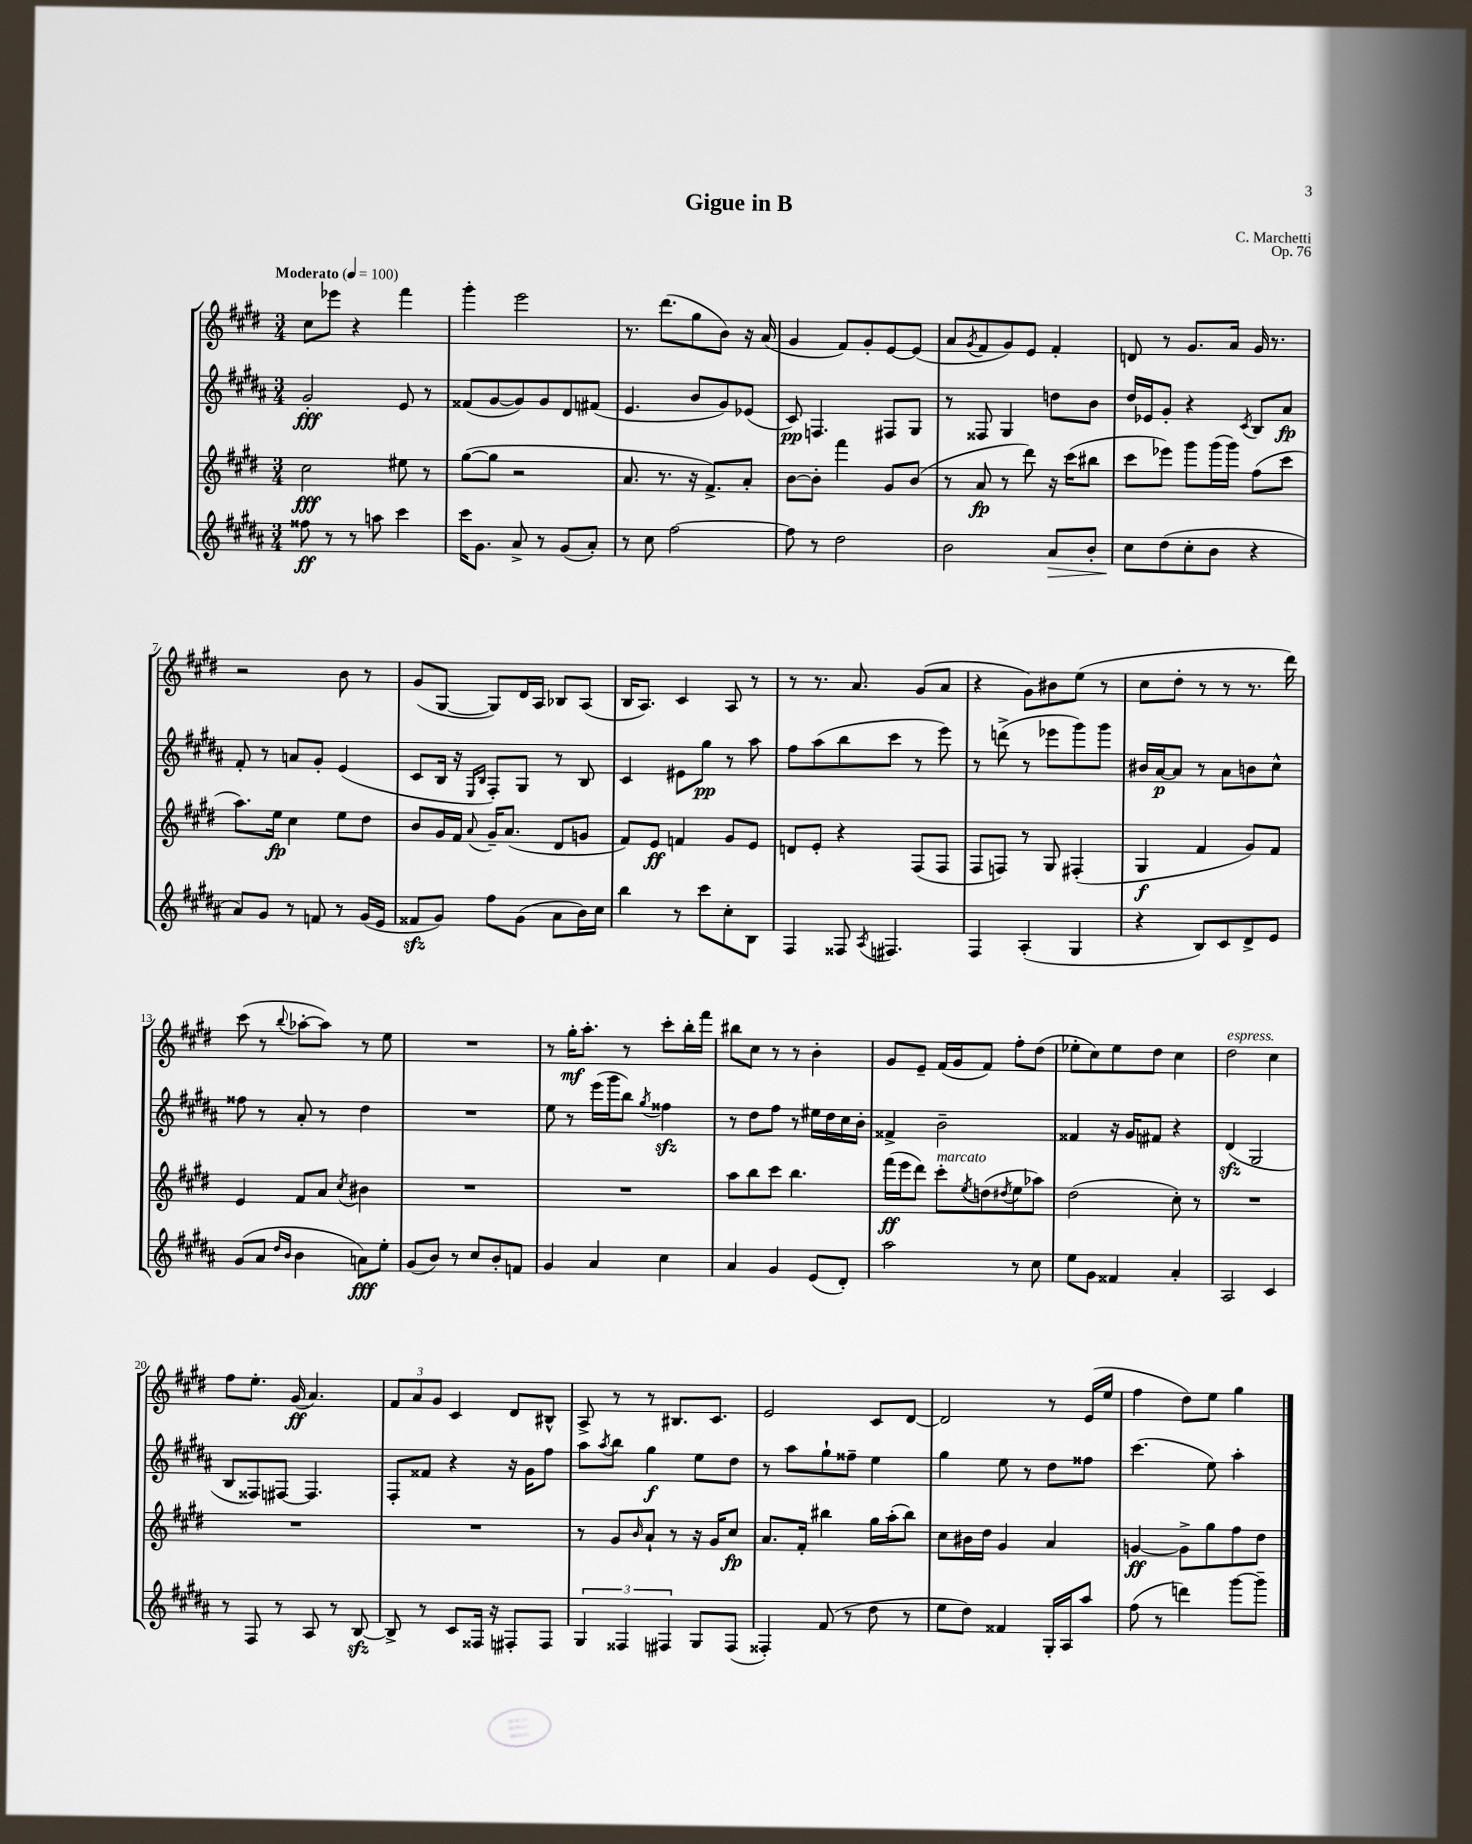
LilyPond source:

\header { title = "Gigue in B" composer = "C. Marchetti" opus = "Op. 76" }
<<
\new StaffGroup <<
\new Staff = "s0" {
    \clef treble \key e \major \numericTimeSignature \time 3/4 \tempo "Moderato" 4 = 100
    cis''8 ees'''8 r4 fis'''4 |
    gis'''4-. e'''2 |
    r8. dis'''8.( gis''8 b'8) r16 a'16( |
    gis'4 fis'8) gis'8-. e'8~ e'8( |
    a'8 \acciaccatura { gis'8 } fis'8 gis'8) e'8 fis'4-. |
    d'8 r8 gis'8. a'16 gis'16 r8. |
    r2 b'8 r8 |
    gis'8( gis8~ gis8) dis'16 a16 bes8 a8( |
    b16 a8.) cis'4 a8 r8 |
    r8 r8. a'8. gis'8( a'8 |
    r4 gis'8) bis'8 e''8( r8 |
    cis''8 dis''8-. r8 r8 r8. dis'''16) |
    cis'''8( r8 \appoggiatura { b''8 } aes''8~-. aes''8) r8 e''8 |
    R2. |
    r8 gis''16-.\mf a''8.-. r8 cis'''8-. b''16-. fis'''16 |
    bis''8 cis''8 r8 r8 b'4-. |
    gis'8 e'8-- fis'16( gis'16 fis'8) fis''8-. dis''8( |
    ees''8-. cis''8) ees''8 dis''8 cis''4 |
    dis''2^\markup { \italic "espress." } cis''4 |
    fis''8 e''8.-. gis'16\ff( a'4.) |
    \tuplet 3/2 { fis'8 a'8 gis'8 } cis'4 dis'8 bis8-^ |
    a8-> r8 r8 bis8. cis'8. |
    e'2 cis'8 dis'8~ |
    dis'2 r8 e'16( e''16 |
    fis''4 dis''8) e''8 gis''4 \bar "|." |
}
\new Staff = "s1" {
    \clef treble \key b \major \numericTimeSignature \time 3/4
    gis'2-.\fff e'8 r8 |
    fisis'8( gis'8~ gis'8) gis'8 dis'8 fis'8( |
    e'4. b'8 gis'8) ees'8( |
    cis'8\pp) f4. fis8 gis8 |
    r8 fisis8 gis4 d''8 b'8 |
    dis''16 ees'16 gis'8-. r4 \acciaccatura { cis'8 } b8 ais'8\fp |
    fis'8-. r8 a'8 gis'8-. e'4( |
    cis'8 b16 r16 \grace { e16 b16 } fis8-.) gis8 r8 b8 |
    cis'4 eis'8 gis''8\pp r8 ais''8 |
    fis''8 ais''8( b''8 cis'''8 r8 e'''8) |
    r8 d'''8->( r8 ees'''8 gis'''8) gis'''8 |
    bis'16 ais'16~\p ais'8 r8 ais'8 b'8 cis''8-^ |
    fisis''8 r8 ais'8-. r8 dis''4 |
    R2. |
    e''8 r8 e'''16( gis'''16 b''8) \acciaccatura { gis''8 } fisis''4\sfz |
    r8 dis''8 fis''8 r8 eis''16 dis''16 cis''16 b'16-. |
    fisis'4-> b'2-- |
    fisis'4 r16 gis'16 fis'8 r4 |
    dis'4\sfz( gis2 |
    b8 fisis8) fis8~ fis4. |
    fis8-. fisis'8 r4 r16 gis'16 fis''8 |
    ais''8 \acciaccatura { ais''8 } b''8 gis''4\f e''8 dis''8 |
    r8 ais''8 gis''8-! fisis''8-- e''4 |
    gis''4 e''8 r8 dis''8 fisis''8 |
    cis'''4.( e''8) ais''4-. \bar "|." |
}
\new Staff = "s2" {
    \clef treble \key e \major \numericTimeSignature \time 3/4
    cis''2\fff eis''8 r8 |
    gis''8~( gis''8 r2 |
    a'8. r8. r16 fis'8.->) a'8-. |
    b'8~ b'8-. fis'''4 gis'8 b'8( |
    r8 a'8\fp r8 dis'''8) r16 cis'''16( bis''8 |
    cis'''8 ees'''8) gis'''8 gis'''16( gis'''16) fis''8( cis'''8 |
    a''8.) e''16\fp cis''4 e''8 dis''8 |
    b'8 gis'16 fis'16 \appoggiatura { a'8 } gis'16-- a'8.( dis'8 g'8 |
    fis'8) e'8\ff f'4 gis'8 e'8 |
    d'8 e'8-. r4 fis8( fis8 |
    fis8 f8) r8 gis8 fis4-.( |
    gis4\f fis'4 gis'8) fis'8 |
    e'4 fis'8 a'8 \acciaccatura { cis''8 } bis'4 |
    R2. |
    R2. |
    a''8 b''8 cis'''8 b''4. |
    fis'''16\ff( e'''16 dis'''8) cis'''8-.^\markup { \italic "marcato" } \acciaccatura { e''8 } d''8( \acciaccatura { dis''8 } e''8 aes''8) |
    dis''2( cis''8-.) r8 |
    R2. |
    R2. |
    R2. |
    r8 gis'8 \grace { b'16 } a'8-! r8 r16 gis'16 cis''8\fp |
    a'8. fis'16-. bis''4 gis''16 a''16-.( bis''8) |
    cis''8 bis'16 dis''16 gis'4 a'4 |
    g'4~\ff g'8-> gis''8 fis''8 dis''8 \bar "|." |
}
\new Staff = "s3" {
    \clef treble \key b \major \numericTimeSignature \time 3/4
    fisis''8\ff r8 r8 a''8 cis'''4 |
    cis'''16 gis'8. ais'8-> r8 gis'8( ais'8-.) |
    r8 cis''8 fis''2~ |
    fis''8 r8 dis''2 |
    b'2 ais'8\> b'8-. |
    cis''8\! dis''8( cis''8-. b'8 r4 |
    ais'8) gis'8 r8 f'8 r8 gis'16( e'16 |
    fisis'8\sfz gis'8) fis''8 gis'8( ais'8 b'16) cis''16 |
    b''4 r8 cis'''8 cis''8-. b8 |
    fis4 fisis8 \acciaccatura { ais8 } fis4. |
    fis4 ais4-.( gis4 |
    r4 b8) cis'8 dis'8-> e'8 |
    gis'8( ais'8 \grace { dis''16 b'16 } b'4 a'8\fff) e''8-. |
    gis'8( b'8) r8 cis''8 b'8-. f'8 |
    gis'4 ais'4 cis''4 |
    ais'4 gis'4 e'8( dis'8-.) |
    ais''2 r8 cis''8 |
    e''8 gis'8 fisis'4 ais'4-. |
    ais2 cis'4 |
    r8 fis8 r8 ais8 r8 b8~\sfz |
    b8-> r8 cis'8 fisis16 r16 fis8-. fis8 |
    \tuplet 3/2 { gis4 fisis4 fis4 } gis8 fis8( |
    fisis4-.) fis'8( r8 dis''8 r8 |
    e''8 dis''8) fisis'4 gis16-. ais16 ais''8 |
    fis''8( r8 d'''4) gis'''8~ gis'''8-- \bar "|." |
}
>>
>>
